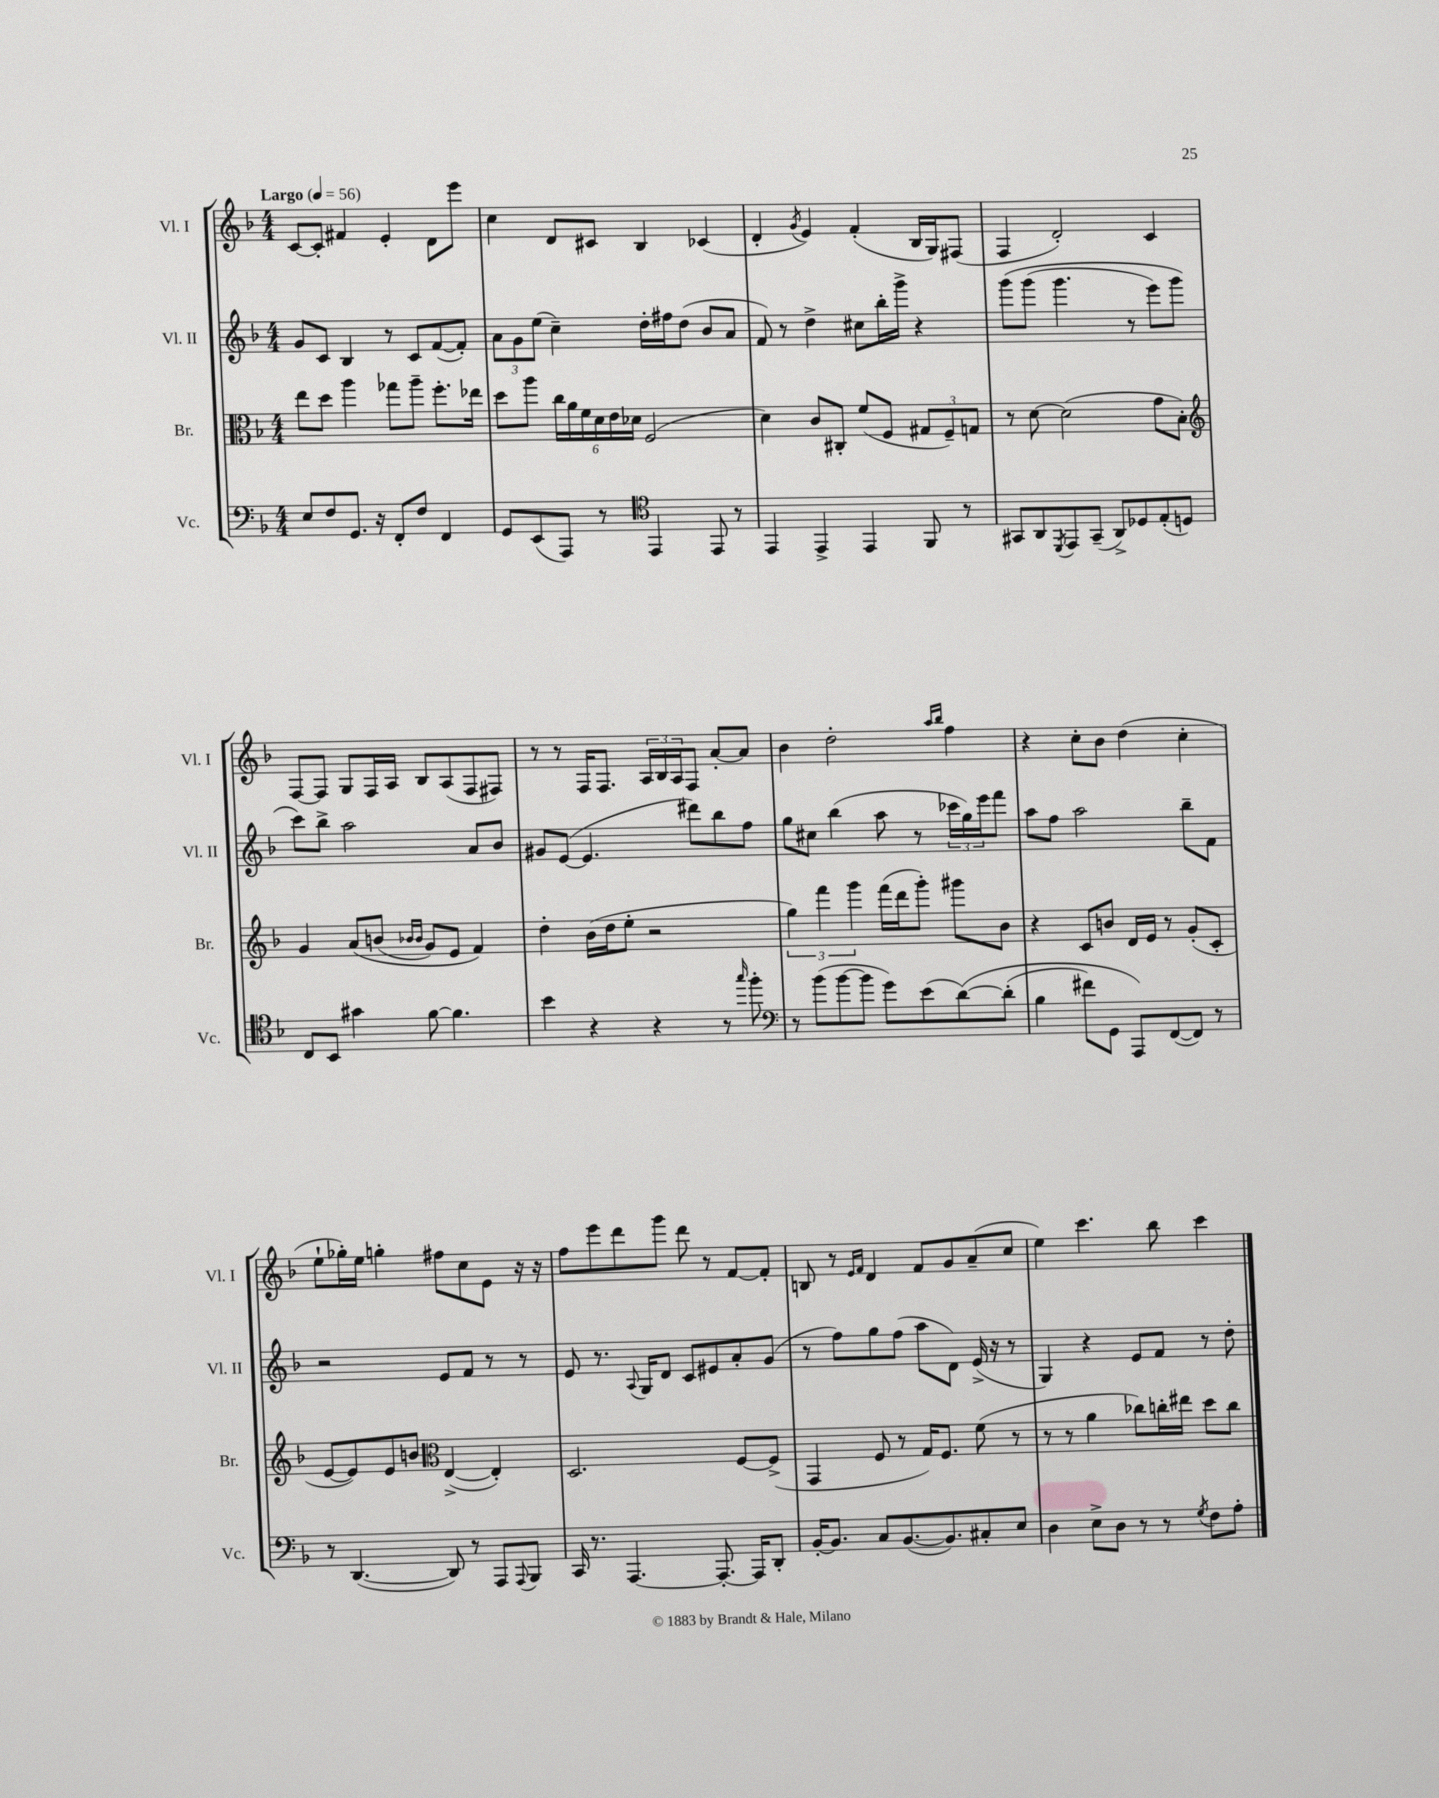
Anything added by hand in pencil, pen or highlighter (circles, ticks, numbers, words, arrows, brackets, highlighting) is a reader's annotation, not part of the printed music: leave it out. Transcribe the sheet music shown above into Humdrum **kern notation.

**kern	**kern	**kern	**kern
*staff4	*staff3	*staff2	*staff1
*clefF4	*clefC3	*clefG2	*clefG2
*k[b-]	*k[b-]	*k[b-]	*k[b-]
*M4/4	*M4/4	*M4/4	*M4/4
*MM56	*MM56	*MM56	*MM56
8E	8ee	8g	[8c
8F	8dd	8c	8c']
8.GG	4aa	4B-	4f#
16r	.	.	.
8FF'	8gg-	8r	4e'
8F	8aa~	8c	.
4FF	8.ff'	([8f	8d
.	.	8f'])	8eee
.	16ee-	.	.
=	=	=	=
8GG	8dd	12a	4cc
.	.	12g	.
(8EE	8aa	.	.
.	.	(12ee	.
8AAA)	24cc	4cc~)	8d
.	24a	.	.
.	24f	.	.
8r	24d	.	8c#
.	24e	.	.
.	24d-	.	.
*clefC4	*	*	*
4EE	(2F	16dd'	4B-
.	.	16ff#	.
.	.	(8dd	.
8EE	.	8b-	(4c-
8r	.	8a	.
=	=	=	=
4EE	4d)	8f)	4d'
.	.	8r	.
.	.	.	8qg
4EE^	8c	4dd^	4e)
.	8C#'	.	.
4EE	(8f	8cc#	(4f'
.	8F	16bb-'	.
.	.	16ggg^	.
8FF	12G#	4r	16B-
.	.	.	16G)
.	12F~)	.	.
8r	.	.	(8F#
.	12G	.	.
=	=	=	=
8GG#	8r	&(8ggg	4F
8AA	[8d	(8ggg	.
8qDD	.	.	.
8EE	(2d]	4.ggg	2d')
(8GG#~	.	.	.
8AA^)	.	.	.
8D-	.	8r	.
(8E'	8g	8eee)	4c
8D)	8B-')	8ggg	.
=	=	=	=
*	*clefG2	*	*
8C	4g	8ccc&)	[8F
8BB-	.	8bb-^	8F]
4g#	&(8a	2aa	8G
.	(8b	.	16F
.	.	.	16A
.	16qqb-	.	.
.	16qqb-	.	.
[8f	8g)	.	8B-
4.f]	8e	.	(8A
.	4f&)	8a	8F
.	.	8b-	8F#)
=	=	=	=
4b-	4dd'	8g#	8r
.	.	([8e	8r
4r	(16b-	4.e]	16F
.	16dd	.	8.F
.	8ee'	.	.
4r	2r	.	24A
.	.	.	24B-
.	.	.	24A
.	.	8ddd#)	8F
8r	.	8bb-	[8a'
16qqgg	.	.	.
8ff'	.	8ff	8a]
=	=	=	=
*clefF4	*	*	*
8r	6gg)	8gg	4b-
(8b-	.	8cc#	.
.	6fff	.	.
[8b-	.	(4bb-	2dd'
.	6ggg	.	.
8b-]	.	.	.
8g)	(16fff	8aa	.
.	16ddd	.	.
(8e	8ggg')	8r	.
.	.	.	16qqaa
.	.	.	16qqbb-
&([8d)	8ggg#	24ccc-	4ff
.	.	24gg)	.
.	.	24eee	.
(8d']	8b-	8fff	.
=	=	=	=
4B-	4r	8aa	4r
.	.	8ff	.
8f#)	8c	2aa	8cc'
8GG	8b	.	8b-
8AAA&)	16d	.	(4dd
.	16e	.	.
([8FF	8r	.	.
8FF])	(8g'	8bb-~	4cc'
8r	8c'	8f	.
=	=	=	=
8r	[8e	2r	8ee`
([4.DD	8e])	.	16gg-')
.	.	.	16ee
.	8e	.	4gg'
.	8b	.	.
*	*clefC3	*	*
8DD])	([4E^	8e	8ff#
8r	.	8f	8cc
8AAA	4E'])	8r	8e
8qqAAA	.	.	.
8BBB-	.	8r	16r
.	.	.	16r
=	=	=	=
16CC	2.D	8e	8ff
8.r	.	.	.
.	.	8.r	8eee
[4.AAA	.	.	8ddd
.	.	8qqA	.
.	.	16G	.
.	.	8d	8ggg
.	.	8c	8ddd
8.AAA'_	.	8e#	8r
.	[8F	8a'	[8f
16AAA]	.	.	.
8DD'	(8F^]	(8g	8f']
=	=	=	=
[16BB-'	4GG	8r	8B
8.BB-]	.	.	.
.	.	8ff)	8r
.	.	.	16qqe
.	.	.	16qqf
8C	8F	8gg	4d
([8.BB-	8r	(8ff	.
.	16G)	8aa	8f
8.BB-])	8.F	.	.
.	.	8d)	8g
8C#'	(8f	(16e^	(8a~
.	.	16r	.
8E	8r	8r	8cc
=	=	=	=
4D	8r	4G)	4ee)
.	8r	.	.
8E^	4a	4r	4.ccc
8D	.	.	.
8r	8cc-)	8e	.
8r	16cc'	8f	8bb-
.	16ee#	.	.
8qG	.	.	.
8F	8dd	8r	4ccc
8A'	8cc	8dd'	.
==	==	==	==
*-	*-	*-	*-
